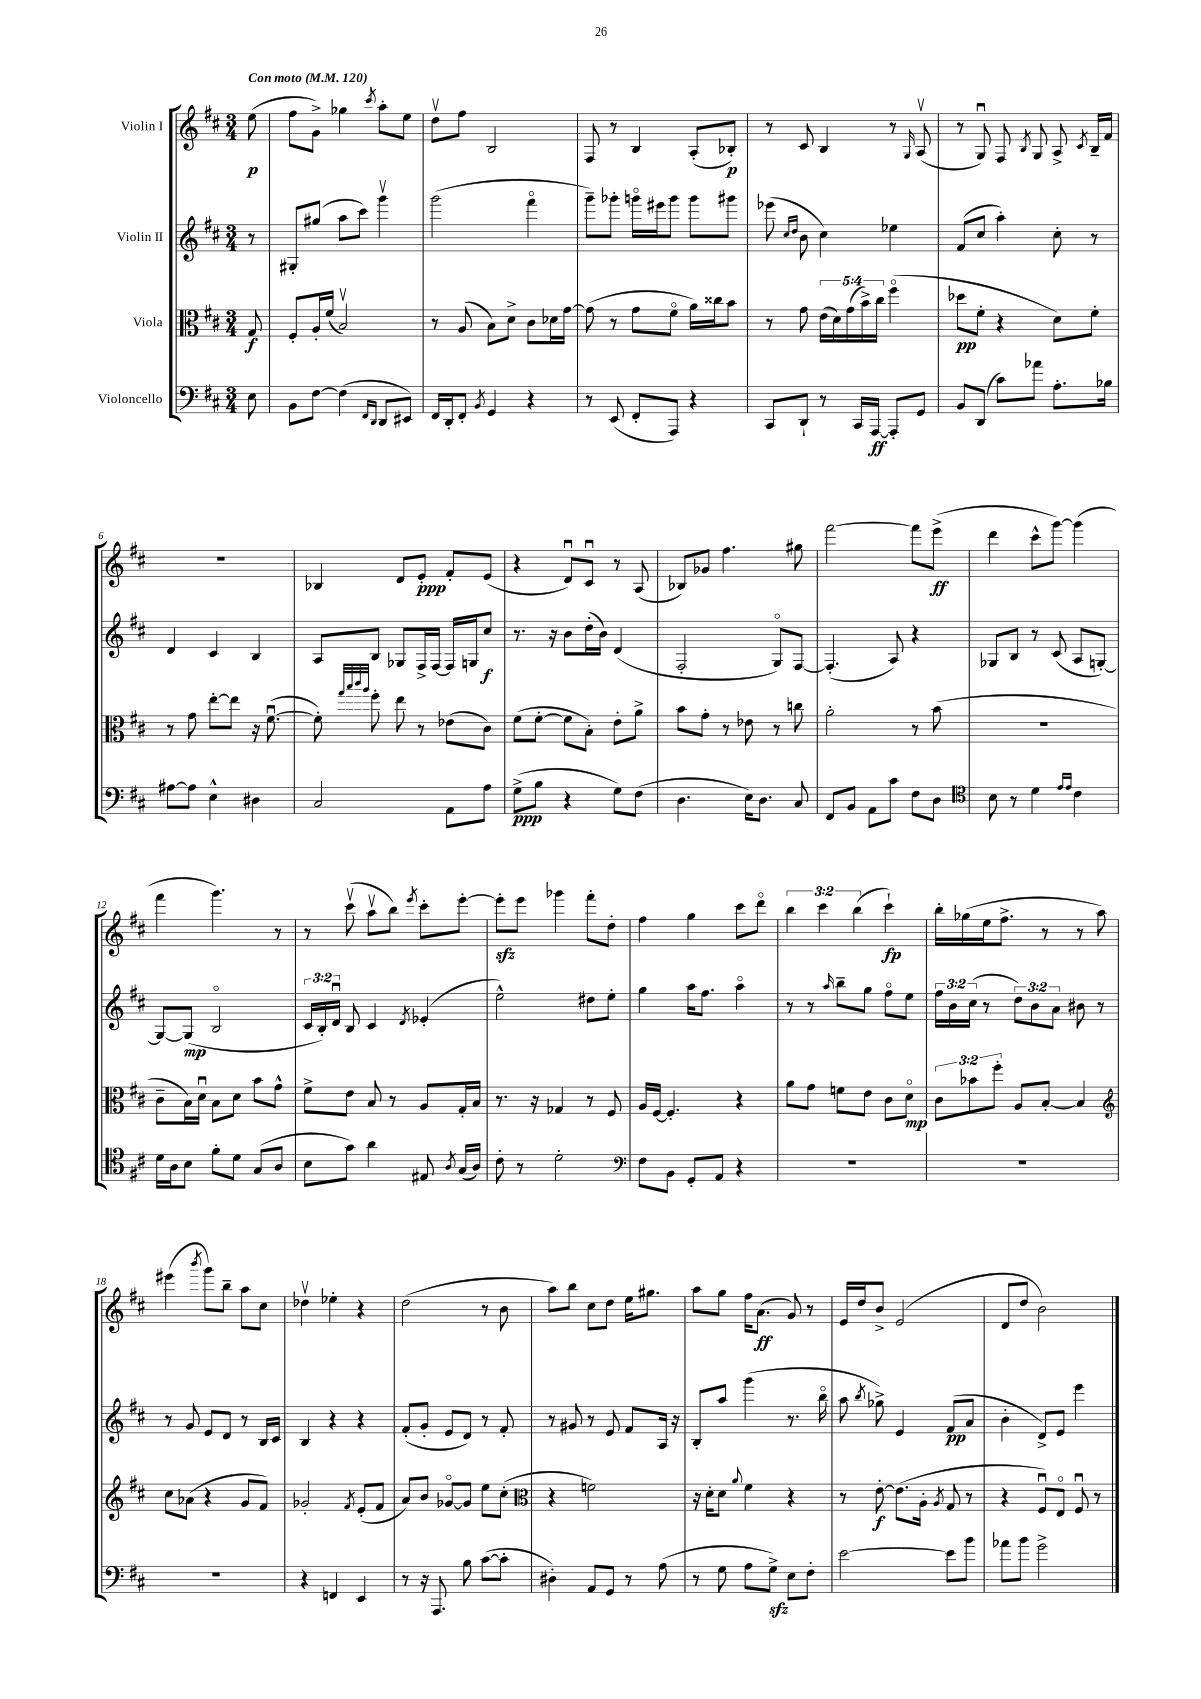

**kern	**dynam	**kern	**dynam	**kern	**dynam	**kern	**dynam
*part4	*part4	*part3	*part3	*part2	*part2	*part1	*part1
*staff4	*staff4	*staff3	*staff3	*staff2	*staff2	*staff1	*staff1
*I"Violoncello	*	*I"Viola	*	*I"Violin II	*	*I"Violin I	*
*clefF4	*	*clefC3	*	*clefG2	*	*clefG2	*
*k[f#c#]	*	*k[f#c#]	*	*k[f#c#]	*	*k[f#c#]	*
*M3/4	*	*M3/4	*	*M3/4	*	*M3/4	*
*MM120	*	*MM120	*	*MM120	*	*MM120	*
=	=	=	=	=	=	=	=
!	!	!	!	!	!	!LO:TX:a:B:t=Con moto	!
8E\	.	8G/	f	8r	.	(8ee\	p
=1	=1	=1	=1	=1	=1	=1	=1
8BB\L	.	8F#'/L	.	8G#X'/L	.	8ff#\L	.
[8F#\J	.	16A'/L	.	(8gg#X/J	.	8g^\J)	.
.	.	(16f#/JJ	.	.	.	.	.
(4F#\]	.	2Bv/)	.	8aa\L	.	4gg-X\	.
.	.	.	.	8ccc#\J)	.	.	.
16qqFF#/LL	.	.	.	.	.	.	.
16qqDD/JJ	.	.	.	.	.	8qccc#/	.
8DD/L	.	.	.	4gggv\	.	8aa'\L	.
8EE#X/J)	.	.	.	.	.	8ee\J	.
=2	=2	=2	=2	=2	=2	=2	=2
16FF#/LL	.	8r	.	(2ggg\	.	8ddv\L	.
16DD'/J	.	.	.	.	.	.	.
8FF#'/J	.	(8A/	.	.	.	8ff#\J	.
8qBB/	.	.	.	.	.	.	.
4GG/	.	8B\L)	.	.	.	2B/	.
.	.	8d^\J	.	.	.	.	.
4r	.	8c#\L	.	4fff#\	.	.	.
.	.	16d-X\L	.	.	.	.	.
.	.	[16g\JJ	.	.	.	.	.
=3	=3	=3	=3	=3	=3	=3	=3
8r	.	(8g\]	.	8ggg~\L)	.	8F#/	.
(8EE/	.	8r	.	8ggg-X'\J	.	8r	.
8FF#'/L	.	8g\L	.	16gggn\LL	.	4B/	.
.	.	.	.	16eee#X\J	.	.	.
8AAA/J)	.	8f#\J	.	8ggg\J	.	.	.
4r	.	16a\LL)	.	8ggg\L	.	(8A'/L	.
.	.	16cc##X\J	.	.	.	.	.
.	.	8b\J	.	8ggg#X\J	.	8B-X'/J)	p
=4	=4	=4	=4	=4	=4	=4	=4
8CC#/L	.	8r	.	(8eee-X\	.	8r	.
.	.	.	.	16qqcc#/LL	.	.	.
.	.	.	.	16qqdd/JJ	.	.	.
8DD`/J	.	8g\	.	8b\	.	8c#/	.
8r	.	(20e\LL	.	4cc#\)	.	4B/	.
.	.	20d\)	.	.	.	.	.
.	.	(20g\	.	.	.	.	.
16CC#/LL	.	.	.	.	.	.	.
.	.	20b^\)	.	.	.	.	.
[16AAA/JJ	ff	.	.	.	.	.	.
.	.	20cc#\JJ	.	.	.	.	.
8AAA'/L]	.	(4ff#\	.	4ee-X\	.	8r	.
.	.	.	.	.	.	16qqG/	.
8GG/J	.	.	.	.	.	(8Av/	.
=5	=5	=5	=5	=5	=5	=5	=5
8BB/L	.	8dd-X\L	pp	(8f#/L	.	8r	.
(8DD/J	.	8f#'\J	.	8cc#/J	.	8Gu/)	.
8c#\L)	.	4r	.	4aa'\)	.	8F#/	.
.	.	.	.	.	.	8qB/	.
8a-X\J	.	.	.	.	.	8G/	.
8.A'\L	.	8d\L)	.	8cc#'\	.	8A^/	.
.	.	.	.	.	.	8qc#/	.
.	.	8f#'\J	.	8r	.	16B~/LL	.
16B-X\Jk	.	.	.	.	.	16f#/JJ	.
!!LO:LB:g=z
=6	=6	=6	=6	=6	=6	=6	=6
[8A#X\L	.	8r	.	4d/	.	2.r	.
8A#\J]	.	8g\	.	.	.	.	.
4E^^\	.	[8ee'\L	.	4c#/	.	.	.
.	.	8ee\J]	.	.	.	.	.
4D#X\	.	16r	.	4B/	.	.	.
.	.	([8.f#u\	.	.	.	.	.
=7	=7	=7	=7	=7	=7	=7	=7
2C#/	.	8f#'\])	.	8A/L	.	4B-X/	.
.	.	32qqgg/LLL	.	.	.	.	.
.	.	32qqbb/	.	.	.	.	.
.	.	32qqccc#/	.	.	.	.	.
.	.	32qqaa/JJJ	.	.	.	.	.
.	.	8ff#'\	.	8B/J	.	.	.
.	.	8ee\	.	8G-X/L	.	8d/L	.
.	.	8r	.	16F#^/L	.	8e'/J	ppp
.	.	.	.	[16F#/JJ	.	.	.
8AA\L	.	(8e-X\L	.	16F#/LL]	.	8f#'/L	.
.	.	.	.	16Gn/J	.	.	.
8A\J	.	8c#\J)	.	8cc#/J	f	(8e/J	.
=8	=8	=8	=8	=8	=8	=8	=8
(8G^\L	ppp	(8f#\L	.	8.r	.	4r	.
8B\J	.	[8f#'\J	.	.	.	.	.
.	.	.	.	16r	.	.	.
4r	.	8f#\L]	.	8b\L	.	8du/L)	.
.	.	8B'\J)	.	(16dd'\L	.	8c#u/J	.
.	.	.	.	16b\JJ)	.	.	.
8G\L)	.	8e'\L	.	(4d/	.	8r	.
(8F#\J	.	8a^\J	.	.	.	(8A/	.
=9	=9	=9	=9	=9	=9	=9	=9
4.D\	.	8b\L	.	2F#'/	.	8B-X/L)	.
.	.	8g'\J	.	.	.	8g-X/J	.
.	.	8r	.	.	.	4.ff#\	.
16E\KL)	.	8e-X\	.	.	.	.	.
8.D\J	.	.	.	.	.	.	.
.	.	8r	.	8G/L)	.	.	.
8C#/	.	8ccn\	.	[8F#/J	.	8gg#X\	.
=10	=10	=10	=10	=10	=10	=10	=10
8FF#/L	.	2a'\	.	(4.F#'/]	.	[2fff#\	.
8BB/J	.	.	.	.	.	.	.
8AA\L	.	.	.	.	.	.	.
8c#\J	.	.	.	8A/)	.	.	.
8F#\L	.	8r	.	4r	.	8fff#\L]	.
8D\J	.	(8b\	.	.	.	(8eee^\J	ff
=11	=11	=11	=11	=11	=11	=11	=11
*clefC4	*	*	*	*	*	*	*
8B\	.	2.r	.	8G-X/L	.	4ddd\	.
8r	.	.	.	8B/J	.	.	.
4d\	.	.	.	8r	.	8ccc#^^\L	.
.	.	.	.	(8c#/	.	[8ggg\J)	.
16qqe/LL	.	.	.	.	.	.	.
16qqe/JJ	.	.	.	.	.	.	.
4c#\	.	.	.	8A/L	.	(4ggg\]	.
.	.	.	.	[8Gn'/J)	.	.	.
!!LO:LB:g=z
=12	=12	=12	=12	=12	=12	=12	=12
16d\LL	.	8c#~\L	.	8G/L_	.	4fff#\	.
16A\J	.	.	.	.	.	.	.
8B\J	.	16B\L)	.	(8G/J]	mp	.	.
.	.	16du\JJ	.	.	.	.	.
8f#'\L	.	8B\L	.	2B/	.	4.ggg\)	.
8d\J	.	8d\J	.	.	.	.	.
(8G/L	.	8b\L	.	.	.	.	.
8A/J	.	8g^^\J	.	.	.	8r	.
=13	=13	=13	=13	=13	=13	=13	=13
8B\L	.	8f#^\L	.	24c#/LL	.	8r	.
.	.	.	.	24B'/)	.	.	.
.	.	.	.	24du/JJ	.	.	.
8g\J)	.	8e\J	.	8B/	.	(8ccc#v\	.
4a\	.	8B/	.	4c#/	.	8aav\L	.
.	.	8r	.	.	.	8bb\J)	.
.	.	.	.	8qd/	.	8qeee/	.
8E#X/	.	8A/L	.	(4e-X'/	.	8ccc#'\L	.
8qA/	.	.	.	.	.	.	.
(16G/LL	.	16G'/L	.	.	.	[8eee'\J	.
16A/JJ)	.	16B/JJ	.	.	.	.	.
=14	=14	=14	=14	=14	=14	=14	=14
8c#'\	.	8.r	.	2ee^^\)	.	8eeezz'\L]	.
8r	.	.	.	.	.	8eee\J	.
.	.	16r	.	.	.	.	.
2d'\	.	4G-X/	.	.	.	4ggg-X\	.
.	.	8r	.	8dd#X\L	.	8fff#'\L	.
.	.	8F#/	.	8ee'\J	.	8dd'\J	.
=15	=15	=15	=15	=15	=15	=15	=15
*clefF4	*	*	*	*	*	*	*
8F#\L	.	16A/LL	.	4gg\	.	4ff#\	.
.	.	[16F#/JJ	.	.	.	.	.
8BB\J	.	4.F#'/]	.	.	.	.	.
8GG'/L	.	.	.	16aa\KL	.	4gg\	.
.	.	.	.	8.ff#\J	.	.	.
8AA/J	.	.	.	.	.	.	.
4r	.	4r	.	4aa\	.	8ccc#\L	.
.	.	.	.	.	.	8ddd\J	.
=16	=16	=16	=16	=16	=16	=16	=16
2.r	.	8a\L	.	8r	.	6bb\	.
.	.	8g\J	.	8r	.	.	.
.	.	.	.	.	.	6ccc#\	.
.	.	.	.	16qqaa/	.	.	.
.	.	8fn\L	.	8bb~\L	.	.	.
.	.	.	.	.	.	(6bb\	.
.	.	8e\J	.	8gg\J	.	.	.
.	.	8c#\L	.	8ff#\L	.	4ccc#`\)	fp
.	.	8d\J	mp	8ee\J	.	.	.
=17	=17	=17	=17	=17	=17	=17	=17
2.r	.	12c#\L	.	24ff#\LL	.	16bb'\LL	.
.	.	.	.	24b\	.	.	.
.	.	.	.	.	.	(16gg-X\	.
.	.	12b-X\	.	(24cc#\JJ	.	.	.
.	.	.	.	8r	.	16ee\J	.
.	.	12ff#'\J	.	.	.	.	.
.	.	.	.	.	.	8.ff#^\J	.
.	.	8A/L	.	12dd\L)	.	.	.
.	.	.	.	12b\	.	.	.
.	.	[8B'/J	.	.	.	8r	.
.	.	.	.	12a\J	.	.	.
.	.	4B/]	.	8b#X\	.	8r	.
.	.	.	.	8r	.	8aa\)	.
!!LO:LB:g=z
=18	=18	=18	=18	=18	=18	=18	=18
*	*	*clefG2	*	*	*	*	*
2.r	.	8cc#\L	.	8r	.	(4eee#X\	.
.	.	(8a-X\J	.	8g/	.	.	.
.	.	.	.	.	.	8qbbb/	.
.	.	4r	.	8e/L	.	8ggg\L)	.
.	.	.	.	8d/J	.	8bb~\J	.
.	.	8g/L	.	8r	.	8aa\L	.
.	.	8f#/J)	.	16B/LL	.	8cc#\J	.
.	.	.	.	16c#/JJ	.	.	.
=19	=19	=19	=19	=19	=19	=19	=19
4r	.	2g-X'/	.	4B/	.	4dd-Xv\	.
4FFn/	.	.	.	4r	.	4ee-X'\	.
.	.	8qf#/	.	.	.	.	.
4EE/	.	(8e'/L	.	4r	.	4r	.
.	.	8f#/J	.	.	.	.	.
=20	=20	=20	=20	=20	=20	=20	=20
8r	.	8a/L)	.	(8f#'/L	.	(2dd\	.
16r	.	8b/J	.	8g'/J	.	.	.
8.AAA/	.	.	.	.	.	.	.
.	.	[8g-X/L	.	8e/L	.	.	.
8B\	.	8g-/J]	.	8d/J)	.	.	.
([8c#\L	.	8ee\L	.	8r	.	8r	.
8c#'\J]	.	(8cc#'\J	.	8f#'/	.	8b\	.
=21	=21	=21	=21	=21	=21	=21	=21
*	*	*clefC3	*	*	*	*	*
4D#X'\)	.	4r	.	8r	.	8aa\L)	.
.	.	.	.	8g#X/	.	8bb\J	.
8AA/L	.	2fn\)	.	8r	.	8cc#\L	.
8GG/J	.	.	.	8e/	.	8dd\J	.
8r	.	.	.	8f#/L	.	16ee\KL	.
.	.	.	.	.	.	8.gg#X\J	.
(8A\	.	.	.	16A/Jk	.	.	.
.	.	.	.	16r	.	.	.
=22	=22	=22	=22	=22	=22	=22	=22
8r	.	16r	.	8B'/L	.	8aa\L	.
.	.	16d'\KL	.	.	.	.	.
8G\	.	8d\J	.	8aa/J	.	8gg\J	.
.	.	8qqa/	.	.	.	.	.
8A\L	.	4f#\	.	(4ggg\	.	16ff#\KL	.
.	.	.	.	.	.	(8.a\J	ff
8Gzz^\J)	.	.	.	.	.	.	.
8E\L	.	4r	.	8.r	.	8g/)	.
8F#'\J	.	.	.	.	.	8r	.
.	.	.	.	16bb\	.	.	.
=23	=23	=23	=23	=23	=23	=23	=23
[2e\	.	8r	.	8aa\	.	16e/LL	.
.	.	.	.	.	.	16dd/J	.
.	.	.	.	8qbb/	.	.	.
.	.	[8e'\	f	8gg-X^\)	.	8b^/J	.
.	.	(8.e\L]	.	4e/	.	(2e/	.
.	.	16A'\Jk	.	.	.	.	.
.	.	8qA/	.	.	.	.	.
8e\L]	.	8G/	.	(8f#/L	pp	.	.
8b\J	.	8r	.	8a/J	.	.	.
=24	=24	=24	=24	=24	=24	=24	=24
8a-X\L	.	4r	.	4b'\	.	8d/L	.
8b\J	.	.	.	.	.	8dd/J	.
2g^\	.	8F#u/L)	.	8d^/L)	.	2b\)	.
.	.	8E/J	.	8e/J	.	.	.
.	.	8F#u/	.	4eee\	.	.	.
.	.	8r	.	.	.	.	.
==	==	==	==	==	==	==	==
*-	*-	*-	*-	*-	*-	*-	*-
